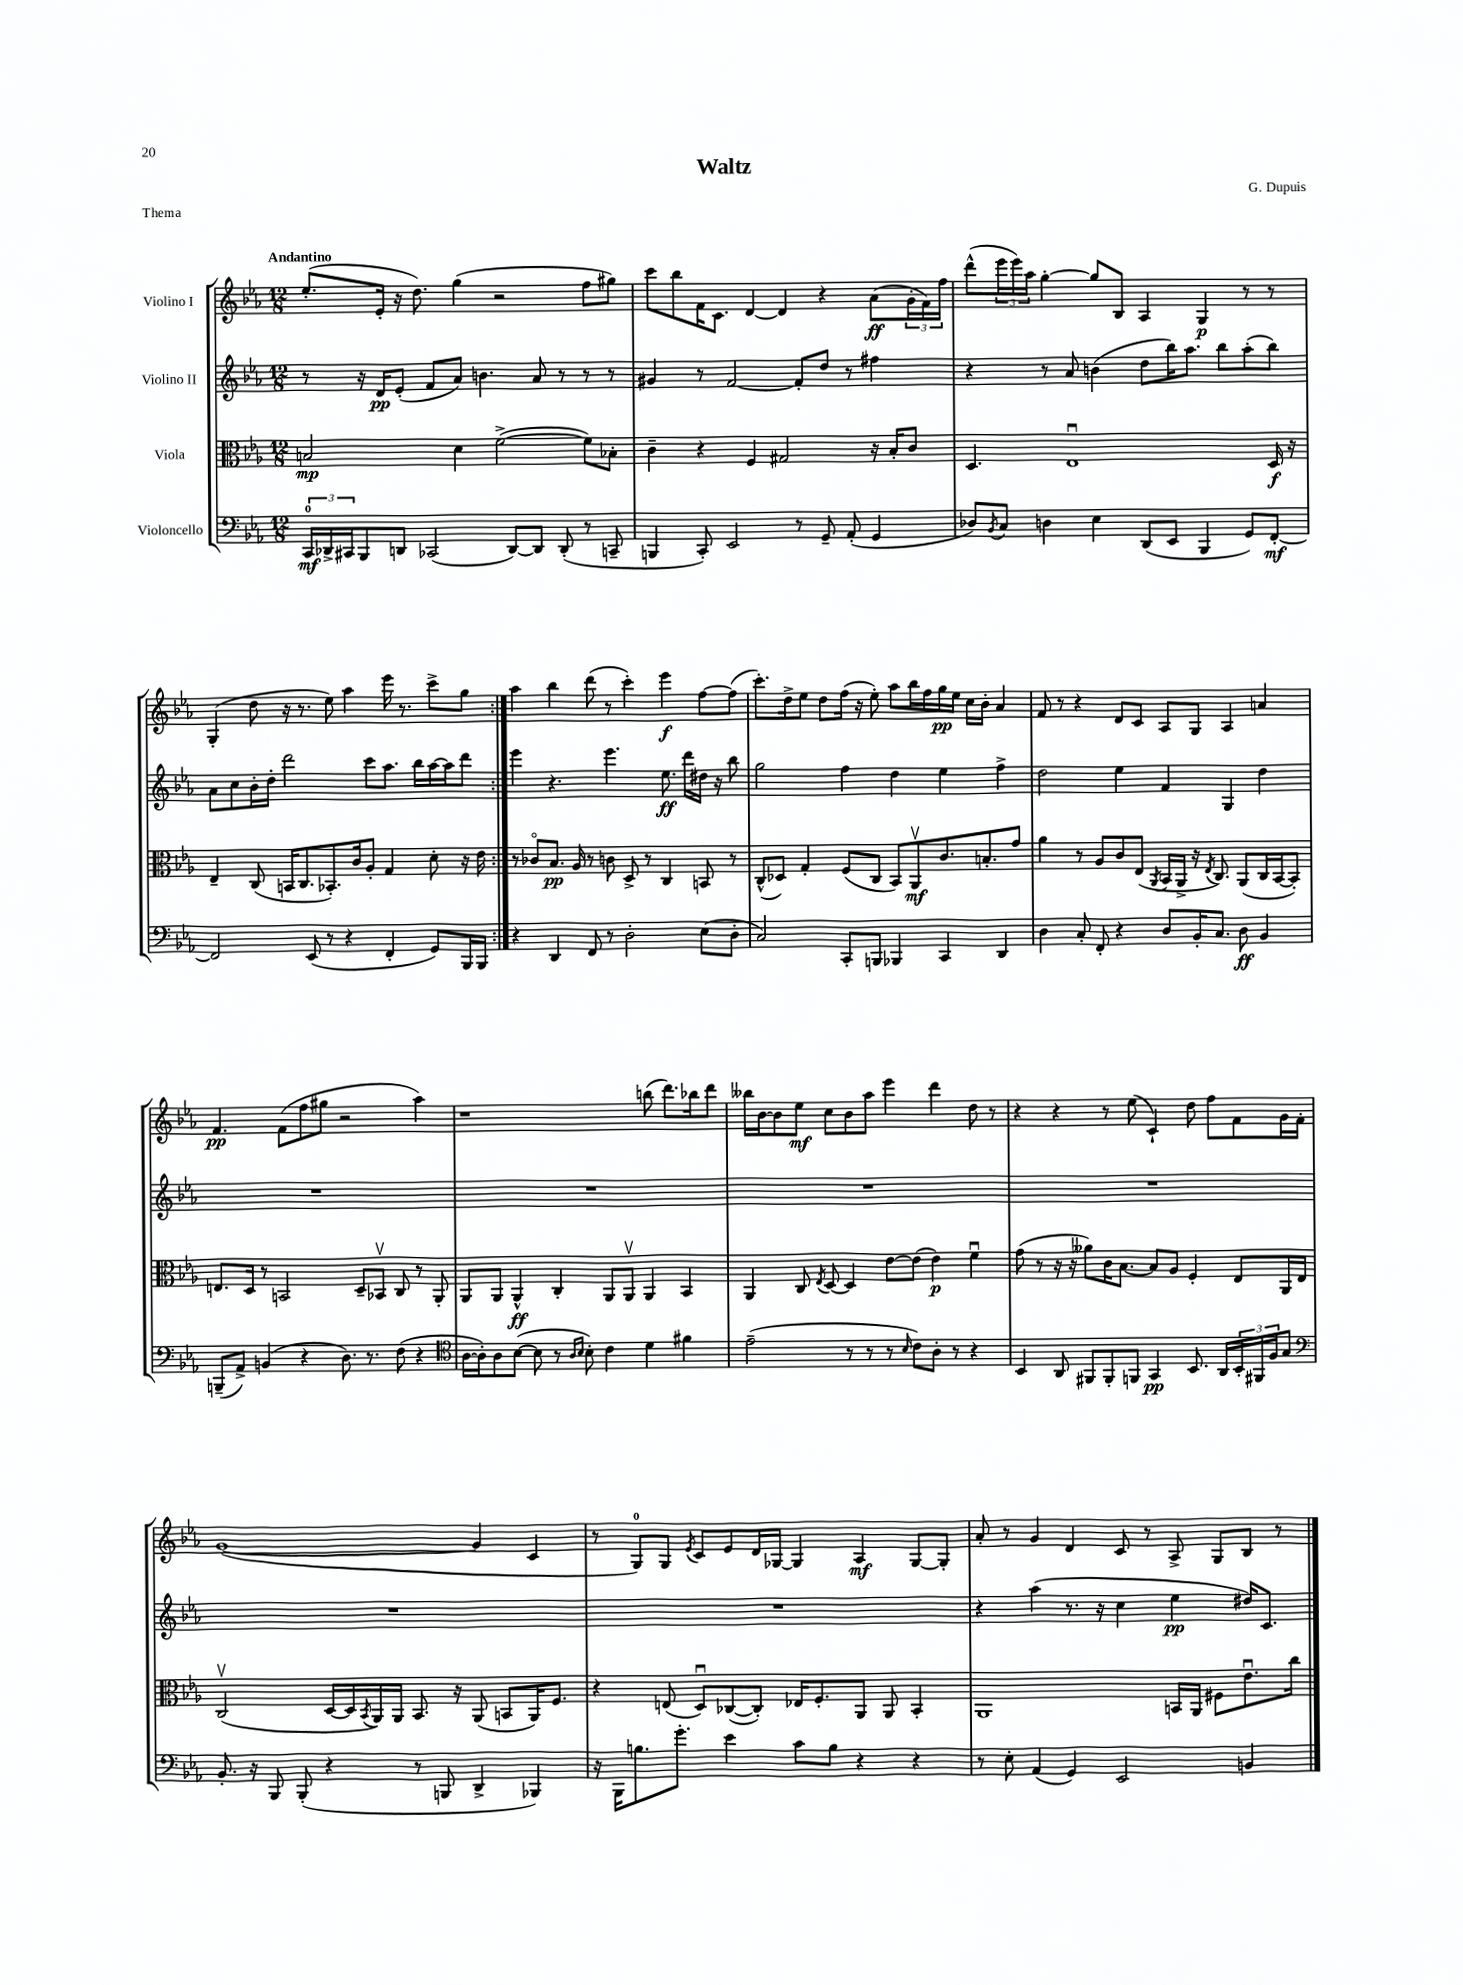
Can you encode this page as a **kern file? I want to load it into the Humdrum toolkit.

**kern	**dynam	**kern	**dynam	**kern	**dynam	**kern	**dynam
*part4	*part4	*part3	*part3	*part2	*part2	*part1	*part1
*staff4	*staff4	*staff3	*staff3	*staff2	*staff2	*staff1	*staff1
*I"Violoncello	*	*I"Viola	*	*I"Violino II	*	*I"Violino I	*
*clefF4	*	*clefC3	*	*clefG2	*	*clefG2	*
*k[b-e-a-]	*	*k[b-e-a-]	*	*k[b-e-a-]	*	*k[b-e-a-]	*
*M12/8	*	*M12/8	*	*M12/8	*	*M12/8	*
=1	=1	=1	=1	=1	=1	=1	=1
!	!	!	!	!	!	!LO:TX:a:B:t=Andantino	!
24CC/LL	mf	2Bn/	mp	8r	.	(8.ee-'/L	.
24DD-X^/	.	.	.	.	.	.	.
24CC#X/J	.	.	.	.	.	.	.
8BBB-/	.	.	.	16r	.	.	.
.	.	.	.	16d/KL	pp	16e-'/Jk	.
8DDn/J	.	.	.	(8e-'/J	.	16r	.
.	.	.	.	.	.	8.dd\)	.
(2CC-X/	.	.	.	8f/L	.	.	.
.	.	4d\	.	8a-/J)	.	(4gg\	.
.	.	.	.	4.bn\	.	.	.
.	.	([2f^\	.	.	.	2r	.
[8DD/L)	.	.	.	.	.	.	.
8DD/J]	.	.	.	8a-/	.	.	.
(8DD'/	.	.	.	8r	.	.	.
8r	.	8f\L])	.	8r	.	8ff\L	.
8CCn~/	.	8B-X'\J	.	8r	.	8gg#X\J)	.
=2	=2	=2	=2	=2	=2	=2	=2
4BBBn/	.	4c~\	.	4g#X/	.	8ccc\L	.
.	.	.	.	.	.	8bb-\	.
8CC'/)	.	4r	.	8r	.	16f\K	.
.	.	.	.	.	.	8.c\J	.
2EE-/	.	.	.	[2f/	.	.	.
.	.	4F/	.	.	.	[4d/	.
.	.	2G#X/	.	.	.	4d/]	.
8r	.	.	.	8f'/L]	.	.	.
8GG~/	.	.	.	8dd/J	.	4r	.
(8AA-'/	.	.	.	8r	.	.	.
4GG/	.	16r	.	4ff#X\	.	(8a-\L	ff
.	.	16B-'/KL	.	.	.	.	.
.	.	8c/J	.	.	.	24g'\L	.
.	.	.	.	.	.	24f\)	.
.	.	.	.	.	.	24ff\JJ	.
=3	=3	=3	=3	=3	=3	=3	=3
8D-X/L)	.	4.D/	.	4r	.	(8ddd^^\L	.
8qBB-/	.	.	.	.	.	.	.
8C/J	.	.	.	.	.	24eee-\L	.
.	.	.	.	.	.	24eee-\)	.
.	.	.	.	.	.	24aa-\JJ	.
4Dn\	.	.	.	8r	.	[4gg'\	.
.	.	1E-u	.	8a-/	.	.	.
4E-\	.	.	.	(4bn\	.	8gg/L]	.
.	.	.	.	.	.	8B-/J	.
(8DD/L	.	.	.	8dd\L	.	4A-/	.
8EE-/J	.	.	.	16bb-\K)	.	.	.
.	.	.	.	8.aa-\J	.	.	.
4BBB-/	.	.	.	.	.	4G/	p
.	.	.	.	8bb-\L	.	.	.
8GG/L)	.	.	.	(8aa-'\	.	8r	.
[8FF'/J	mf	16D/	f	8bb-\J)	.	8r	.
.	.	16r	.	.	.	.	.
!!LO:LB:g=z
=4	=4	=4	=4	=4	=4	=4	=4
2FF/]	.	4E-~/	.	8a-\L	.	(4G'/	.
.	.	.	.	8cc\	.	.	.
.	.	(8C/	.	16b-'\L	.	8dd\	.
.	.	.	.	16dd'\JJ	.	.	.
.	.	16BBn/KL	.	2ddd\	.	16r	.
.	.	8.C/	.	.	.	8.r	.
(8EE-/	.	.	.	.	.	.	.
8r	.	8.BB-X'/)	.	.	.	8ee-\)	.
4r	.	.	.	.	.	4aa-\	.
.	.	16c/k	.	.	.	.	.
.	.	8A-'/J	.	8ccc\L	.	.	.
4FF'/	.	4G/	.	8.aa-\J	.	16eee-\	.
.	.	.	.	.	.	8.r	.
.	.	.	.	16bb-\LL	.	.	.
8GG/L)	.	8d'\	.	[16aa-\	.	8ccc^\L	.
.	.	.	.	16aa-\J]	.	.	.
16BBB-/L	.	16r	.	8ddd\J	.	8gg\J	.
16BBB-/JJ	.	16e-\	.	.	.	.	.
=5:|!	=5:|!	=5:|!	=5:|!	=5:|!	=5:|!	=5:|!	=5:|!
4r	.	8r	.	4eee-\	.	4aa-\	.
.	.	8c-X/L	.	.	.	.	.
4DD/	.	8.B-/J	pp	4.r	.	4bb-\	.
.	.	16A-/	.	.	.	.	.
8FF/	.	8r	.	.	.	(8ddd\	.
8r	.	8cn\	.	4.eee-\	.	8r	.
2D'\	.	8D^/	.	.	.	4ccc'\)	.
.	.	8r	.	.	.	.	.
.	.	4C/	.	8.ee-\	ff	4eee-\	f
.	.	.	.	16ddd\LL	.	.	.
(8E-\L	.	8BBn/	.	16dd#X\JJ	.	[8ff\L	.
.	.	.	.	16r	.	.	.
8D'\J	.	8r	.	8bb-\	.	(8ff\J]	.
=6	=6	=6	=6	=6	=6	=6	=6
2C/)	.	(8C^^/L	.	2gg\	.	8.ccc'\L)	.
.	.	8D-X/J)	.	.	.	.	.
.	.	.	.	.	.	16dd^\k	.
.	.	4G'/	.	.	.	8ee-\J	.
.	.	.	.	.	.	8dd\L	.
8CC'/L	.	(8F/L	.	4ff\	.	(16ff\Jk	.
.	.	.	.	.	.	16r	.
8BBBn/J	.	8C/J	.	.	.	8ee-'\)	.
4BBB-X/	.	8BB-/L)	.	4dd\	.	8aa-\L	.
.	.	8AA-v/	mf	.	.	16bb-\L	.
.	.	.	.	.	.	16ff\	.
4CC/	.	8.c/	.	4ee-\	.	16gg\	pp
.	.	.	.	.	.	16ee-\JJ	.
.	.	.	.	.	.	16cc\LL	.
.	.	8.Bn'/	.	.	.	16b-'\JJ	.
4DD/	.	.	.	4ff^\	.	4a-/	.
.	.	8g/J	.	.	.	.	.
=7	=7	=7	=7	=7	=7	=7	=7
4D\	.	4a-\	.	2dd\	.	8f/	.
.	.	.	.	.	.	8r	.
8C'/	.	8r	.	.	.	4r	.
8FF'/	.	8A-/L	.	.	.	.	.
4r	.	8c/	.	4ee-\	.	8d/L	.
.	.	(8E-/J	.	.	.	8c/J	.
.	.	8qAA-/	.	.	.	.	.
8D/L	.	16BB-/LL	.	4f/	.	8A-/L	.
.	.	16AA-^/JJ	.	.	.	.	.
16BB-'/K	.	16r	.	.	.	8G/J	.
.	.	8qE-/	.	.	.	.	.
8.C/J	.	8.C/)	.	.	.	.	.
.	.	.	.	4G/	.	4A-/	.
8D\	ff	(8AA-/L	.	.	.	.	.
4BB-/	.	16C/L	.	4dd\	.	4an/	.
.	.	[16BB-/J	.	.	.	.	.
.	.	8BB-'/J])	.	.	.	.	.
!!LO:LB:g=z
=8	=8	=8	=8	=8	=8	=8	=8
(8BBBn~/L	.	8.En/L	.	1.r	.	4.f/	pp
8AA-^/J)	.	.	.	.	.	.	.
.	.	16D/Jk	.	.	.	.	.
(4BBn/	.	8r	.	.	.	.	.
.	.	2BBn/	.	.	.	(8f\L	.
4r	.	.	.	.	.	8ff\	.
.	.	.	.	.	.	8gg#X\J	.
8.D\)	.	.	.	.	.	2r	.
.	.	8D~/L	.	.	.	.	.
8.r	.	.	.	.	.	.	.
.	.	8BB-Xv/J	.	.	.	.	.
(8F\	.	8C/	.	.	.	.	.
4r	.	8r	.	.	.	4aa-\)	.
.	.	8AA-'/	.	.	.	.	.
=9	=9	=9	=9	=9	=9	=9	=9
*clefC4	*	*	*	*	*	*	*
[16A-\LL	.	8AA-/L	.	1.r	.	1r	.
16A-'\J])	.	.	.	.	.	.	.
8A-\	.	8AA-/J	.	.	.	.	.
([8B-\J	.	4AA-^^/	ff	.	.	.	.
8B-\]	.	.	.	.	.	.	.
8r	.	4C'/	.	.	.	.	.
16qqA-/LL	.	.	.	.	.	.	.
16qqB-/JJ	.	.	.	.	.	.	.
8B-'\)	.	.	.	.	.	.	.
4c\	.	8AA-/L	.	.	.	.	.
.	.	8AA-v/J	.	.	.	.	.
4d\	.	4AA-/	.	.	.	(8bbn\	.
.	.	.	.	.	.	8.ddd\L)	.
4f#X\	.	4BB-/	.	.	.	.	.
.	.	.	.	.	.	16bb-X\k	.
.	.	.	.	.	.	8ddd\J	.
=10	=10	=10	=10	=10	=10	=10	=10
(2e-~\	.	4AA-/	.	1.r	.	16bb--X\LL	.
.	.	.	.	.	.	[16b-\J	.
.	.	.	.	.	.	8b-\]	.
.	.	8C/	.	.	.	8ee-\J	mf
.	.	8qE-/	.	.	.	.	.
.	.	[8D/	.	.	.	8cc\L	.
8r	.	4D/]	.	.	.	8b-\	.
8r	.	.	.	.	.	8aa-\J	.
8r	.	[8e-\L	.	.	.	4eee-\	.
16qqB-/	.	.	.	.	.	.	.
8c\L)	.	(8e-\J]	.	.	.	.	.
8A-'\J	.	4e-\)	p	.	.	4ddd\	.
8r	.	.	.	.	.	.	.
4r	.	4fu\	.	.	.	8dd\	.
.	.	.	.	.	.	8r	.
=11	=11	=11	=11	=11	=11	=11	=11
4BB-/	.	(8g\	.	1.r	.	4r	.
.	.	8r	.	.	.	.	.
8AA-/	.	16r	.	.	.	4r	.
.	.	16r	.	.	.	.	.
8FF#X/L	.	8a--X\L)	.	.	.	.	.
8FF#'/	.	16c\K	.	.	.	8r	.
.	.	[8.B-\J	.	.	.	.	.
8FFn/J	.	.	.	.	.	(8ee-\	.
4GG/	pp	8B-/L]	.	.	.	4c`/)	.
.	.	8A-/J	.	.	.	.	.
8.BB-/	.	4F'/	.	.	.	8dd\	.
.	.	.	.	.	.	8ff\L	.
16AA-/LL	.	.	.	.	.	.	.
24BB-'/	.	8E-/L	.	.	.	8f\	.
24FF#X/	.	.	.	.	.	.	.
24F/J	.	.	.	.	.	.	.
8G/J	.	16AA-/L	.	.	.	16g\L	.
.	.	16E-/JJ	.	.	.	16f'\JJ	.
!!LO:LB:g=z
=12	=12	=12	=12	=12	=12	=12	=12
*clefF4	*	*	*	*	*	*	*
8.BB-'/	.	(2Cv/	.	1.r	.	([1g	.
16r	.	.	.	.	.	.	.
8BBB-/	.	.	.	.	.	.	.
(8BBB-'/	.	.	.	.	.	.	.
4r	.	[16D/LL	.	.	.	.	.
.	.	16D/]	.	.	.	.	.
.	.	8qBB-/	.	.	.	.	.
.	.	16AA-/)	.	.	.	.	.
.	.	16AA-/JJ	.	.	.	.	.
8r	.	8.BB-/	.	.	.	.	.
8BBBn/	.	.	.	.	.	.	.
.	.	16r	.	.	.	.	.
4DD^/	.	(8AA-/	.	.	.	4g/]	.
.	.	8BBn/L	.	.	.	.	.
4BBB-X/)	.	16AA-/K)	.	.	.	4c/	.
.	.	8.F/J	.	.	.	.	.
=13	=13	=13	=13	=13	=13	=13	=13
16r	.	4r	.	1.r	.	8r	.
16BBB-\KL	.	.	.	.	.	.	.
8.Bn\	.	.	.	.	.	8G/L)	.
.	.	(8En/	.	.	.	8G/J	.
8.g'\J	.	.	.	.	.	.	.
.	.	.	.	.	.	8qe-/	.
.	.	8Du/L)	.	.	.	8c/L	.
4e-\	.	([8C-X/	.	.	.	8e-/	.
.	.	8C-'/J])	.	.	.	16d/L	.
.	.	.	.	.	.	[16G-X/JJ	.
8c\L	.	16E-X/KL	.	.	.	4G-/]	.
.	.	8.F'/	.	.	.	.	.
8B\J	.	.	.	.	.	.	.
4r	.	8AA-/J	.	.	.	4A-/	mf
.	.	8AA-/	.	.	.	.	.
4r	.	4BB-'/	.	.	.	[8G-/L	.
.	.	.	.	.	.	8G-'/J]	.
=14	=14	=14	=14	=14	=14	=14	=14
8r	.	1AA-	.	4r	.	8a-'/	.
8E-'\	.	.	.	.	.	8r	.
(4AA-/	.	.	.	(4aa-\	.	4g/	.
4GG/)	.	.	.	8.r	.	4d/	.
.	.	.	.	16r	.	.	.
2EE-/	.	.	.	4cc\	.	8c/	.
.	.	.	.	.	.	8r	.
.	.	16BBn/LL	.	4ee-\	pp	8A-^/	.
.	.	16AA-/JJ	.	.	.	.	.
.	.	8F#X\L	.	.	.	8G/L	.
4BBn/	.	8.e-u\	.	16dd#X/KL)	.	8B-/J	.
.	.	.	.	8.c/J	.	.	.
.	.	.	.	.	.	8r	.
.	.	16cc\Jk	.	.	.	.	.
==	==	==	==	==	==	==	==
*-	*-	*-	*-	*-	*-	*-	*-
